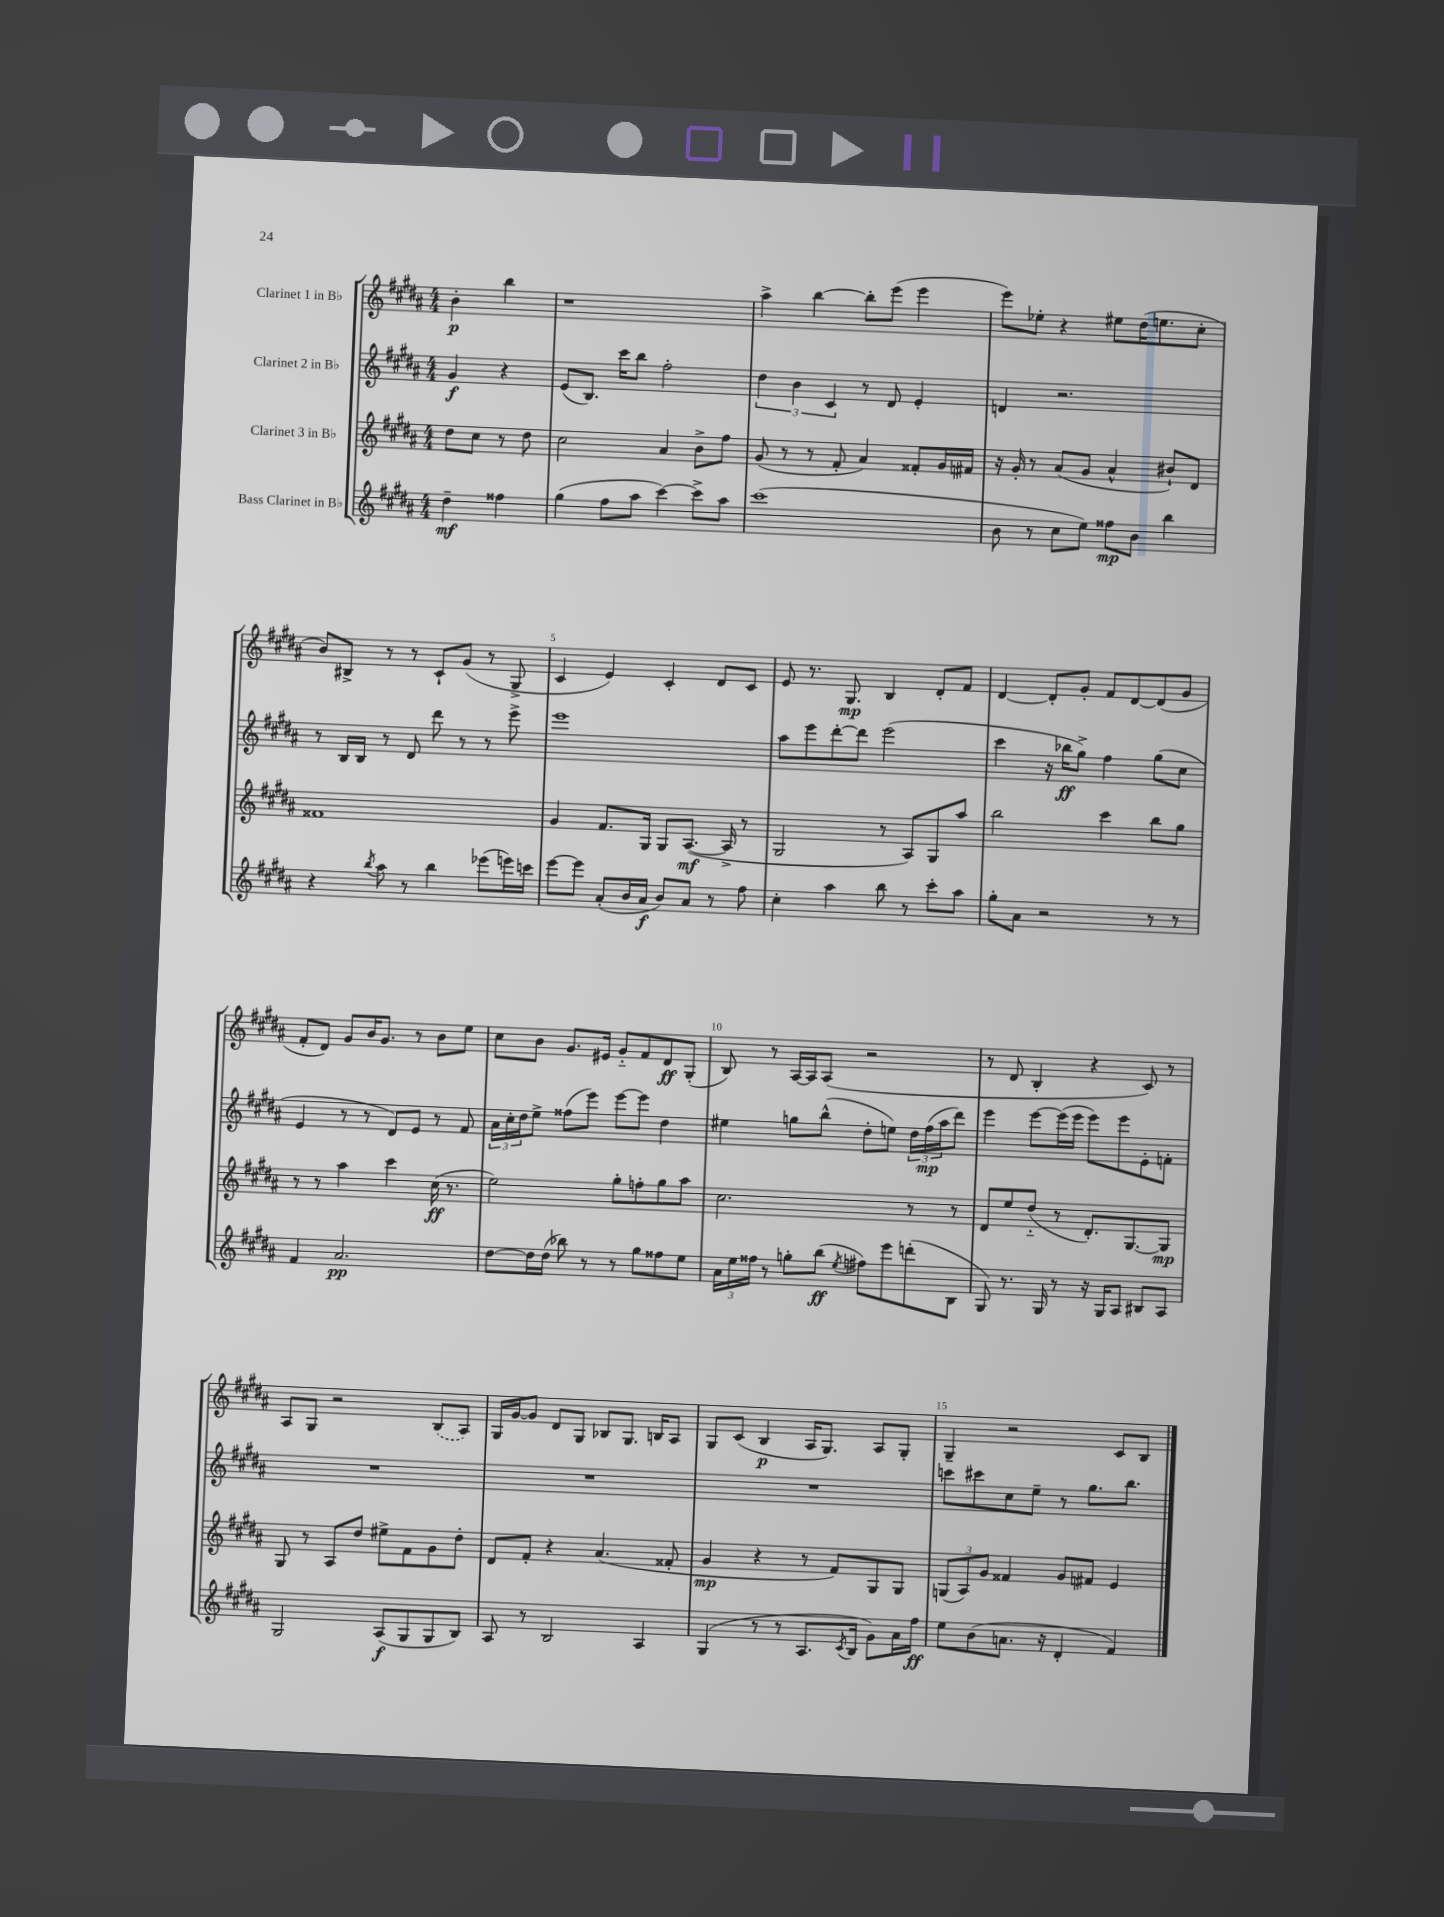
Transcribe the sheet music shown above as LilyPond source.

<<
\new StaffGroup <<
\new Staff = "s0" \with { instrumentName = "Clarinet 1 in Bb" } {
    \clef treble \key b \major \numericTimeSignature \time 4/4 \partial 2
    b'4-.\p b''4 |
    r1 |
    ais''4-> b''4~ b''8-. e'''8( e'''4 |
    e'''8) ees''8-. r4 eis''8 dis''16( e''8. cis''8-. |
    b'8) bis8-> r8 r8 cis'8-! gis'8( r8 gis8-> |
    cis'4 e'4) cis'4-. dis'8 cis'8 |
    e'8 r8. gis8.\mp b4 dis'8-. fis'8 |
    dis'4~ dis'8-. gis'8-. fis'8 dis'8~ dis'8( gis'8 |
    fis'8-. dis'8) gis'8 b'16 gis'8. r8 b'8 e''8 |
    cis''8 b'8 gis'8. eis'16 gis'8-_ fis'8 dis'8\ff gis8-.( |
    b8) r8 ais16~ ais16 ais8( r2 |
    r8 dis'8 b4-. r4 cis'8) r8 |
    ais8 gis8 r2 \once \slurDashed b8( ais8) |
    gis16 gis'16~ gis'8 dis'8 gis8 bes8 gis8. b16 ais8 |
    gis8 cis'8( b4\p ais16 gis8.) ais8 gis8-. |
    gis4-- r2 cis'8 b8 \bar "|." |
}
\new Staff = "s1" \with { instrumentName = "Clarinet 2 in Bb" } {
    \clef treble \key b \major \numericTimeSignature \time 4/4 \partial 2
    gis'4\f r4 |
    e'8( b8.) cis'''16 b''8 fis''2-. |
    \tuplet 3/2 { dis''4 b'4 cis'4 } r8 dis'8 e'4-. |
    d'4 r2. |
    r8 b16 b16 r8 dis'8 dis'''8 r8 r8 e'''8-> |
    e'''1 |
    ais''8 e'''8 dis'''8~-. dis'''8 e'''2( |
    cis'''4 r16 bes''16\ff gis''8->) fis''4 gis''8( cis''8 |
    e'4 r8 r8 dis'8) e'8 r8 fis'8 |
    \tuplet 3/2 { ais'16 cis''16-. dis''16 } e''8-> fisis''8( e'''8) e'''8~ e'''8 dis''4 |
    eis''4 g''8 b''8-^( dis''8-. e''8) \tuplet 3/2 { dis''16 fis''16\mp( ais''16 } dis'''8) |
    e'''4 e'''8~ e'''16( e'''16 e'''8) e'''8 e'8-. f'8-. |
    R1 |
    R1 |
    R1 |
    c'''8 cis'''8 cis''8 e''8-- r8 gis''8. b''8. \bar "|." |
}
\new Staff = "s2" \with { instrumentName = "Clarinet 3 in Bb" } {
    \clef treble \key b \major \numericTimeSignature \time 4/4 \partial 2
    dis''8 cis''8 r8 dis''8 |
    cis''2 ais'4 b'8-> fis''8 |
    gis'8( r8 r8 fis'8-. ais'4) fisis'8-. gis'16 fis'16 |
    r16 gis'16-. r8 ais'8( gis'8 ais'4-^ bis'8-!) dis'8 |
    fisis'1 |
    gis'4 fis'8. gis16 gis8 ais8.~\mf( ais16-> r8 |
    gis2 r8 ais8) gis8 ais''8 |
    b''2 cis'''4 b''8 gis''8 |
    r8 r8 ais''4 cis'''4 cis''16\ff( r8. |
    e''2) gis''8-. f''8-. gis''8 ais''8 |
    cis''2. r8 r8 |
    dis'8 e''8 dis''8-_( r8 dis'8.-.) gis8.~ gis8\mp |
    gis8 r8 ais8 dis''8 eis''8-> fis'8 gis'8 dis''8-. |
    dis'8 fis'8-. r4 ais'4.( fisis'8-. |
    gis'4\mp r4 r8 fis'8) gis8 gis8 |
    \tuplet 3/2 { g8( ais8) gis'8 } fisis'4 gis'8 fis'8 e'4 \bar "|." |
}
\new Staff = "s3" \with { instrumentName = "Bass Clarinet in Bb" } {
    \clef treble \key b \major \numericTimeSignature \time 4/4 \partial 2
    dis''4--\mf fisis''4 |
    gis''4( fis''8 ais''8 cis'''4~) cis'''8-> ais''8 |
    cis'''1( |
    b'8 r8 cis''8 e''8) fisis''8\mp b'8 b''4 |
    r4 \acciaccatura { b''8 } ais''8 r8 b''4 ees'''8( e'''16) c'''16 |
    e'''8~ e'''8 ais'8-.( b'16 ais'16\f b'8) ais'8 r8 fis''8 |
    cis''4-. ais''4 b''8 r8 cis'''8-. ais''8 |
    gis''8-. ais'8 r2 r8 r8 |
    fis'4 ais'2.\pp |
    dis''8~ dis''16 dis''16( bes''8) r8 r8 gis''8 fisis''8 e''8 |
    \tuplet 3/2 { ais'16 e''16 fisis''16 } r8 g''8-. b''8\ff( \acciaccatura { e''8 } fis''8) e'''8 d'''8-.( b8 |
    gis8) r8. gis16 r8 r16 gis16 ais8 bis8 ais8 |
    gis2 ais8\f( gis8 gis8 b8) |
    ais8 r8 b2 ais4 |
    gis4( r8 r8 ais8. \acciaccatura { cis'8 } b16 gis'8) ais'16 fis''16\ff |
    e''8 b'8( a'8. r16 dis'4-. fis'4) \bar "|." |
}
>>
>>
\layout { \context { \Score \override BarNumber.break-visibility = ##(#f #t #t) barNumberVisibility = #(every-nth-bar-number-visible 5) } }
